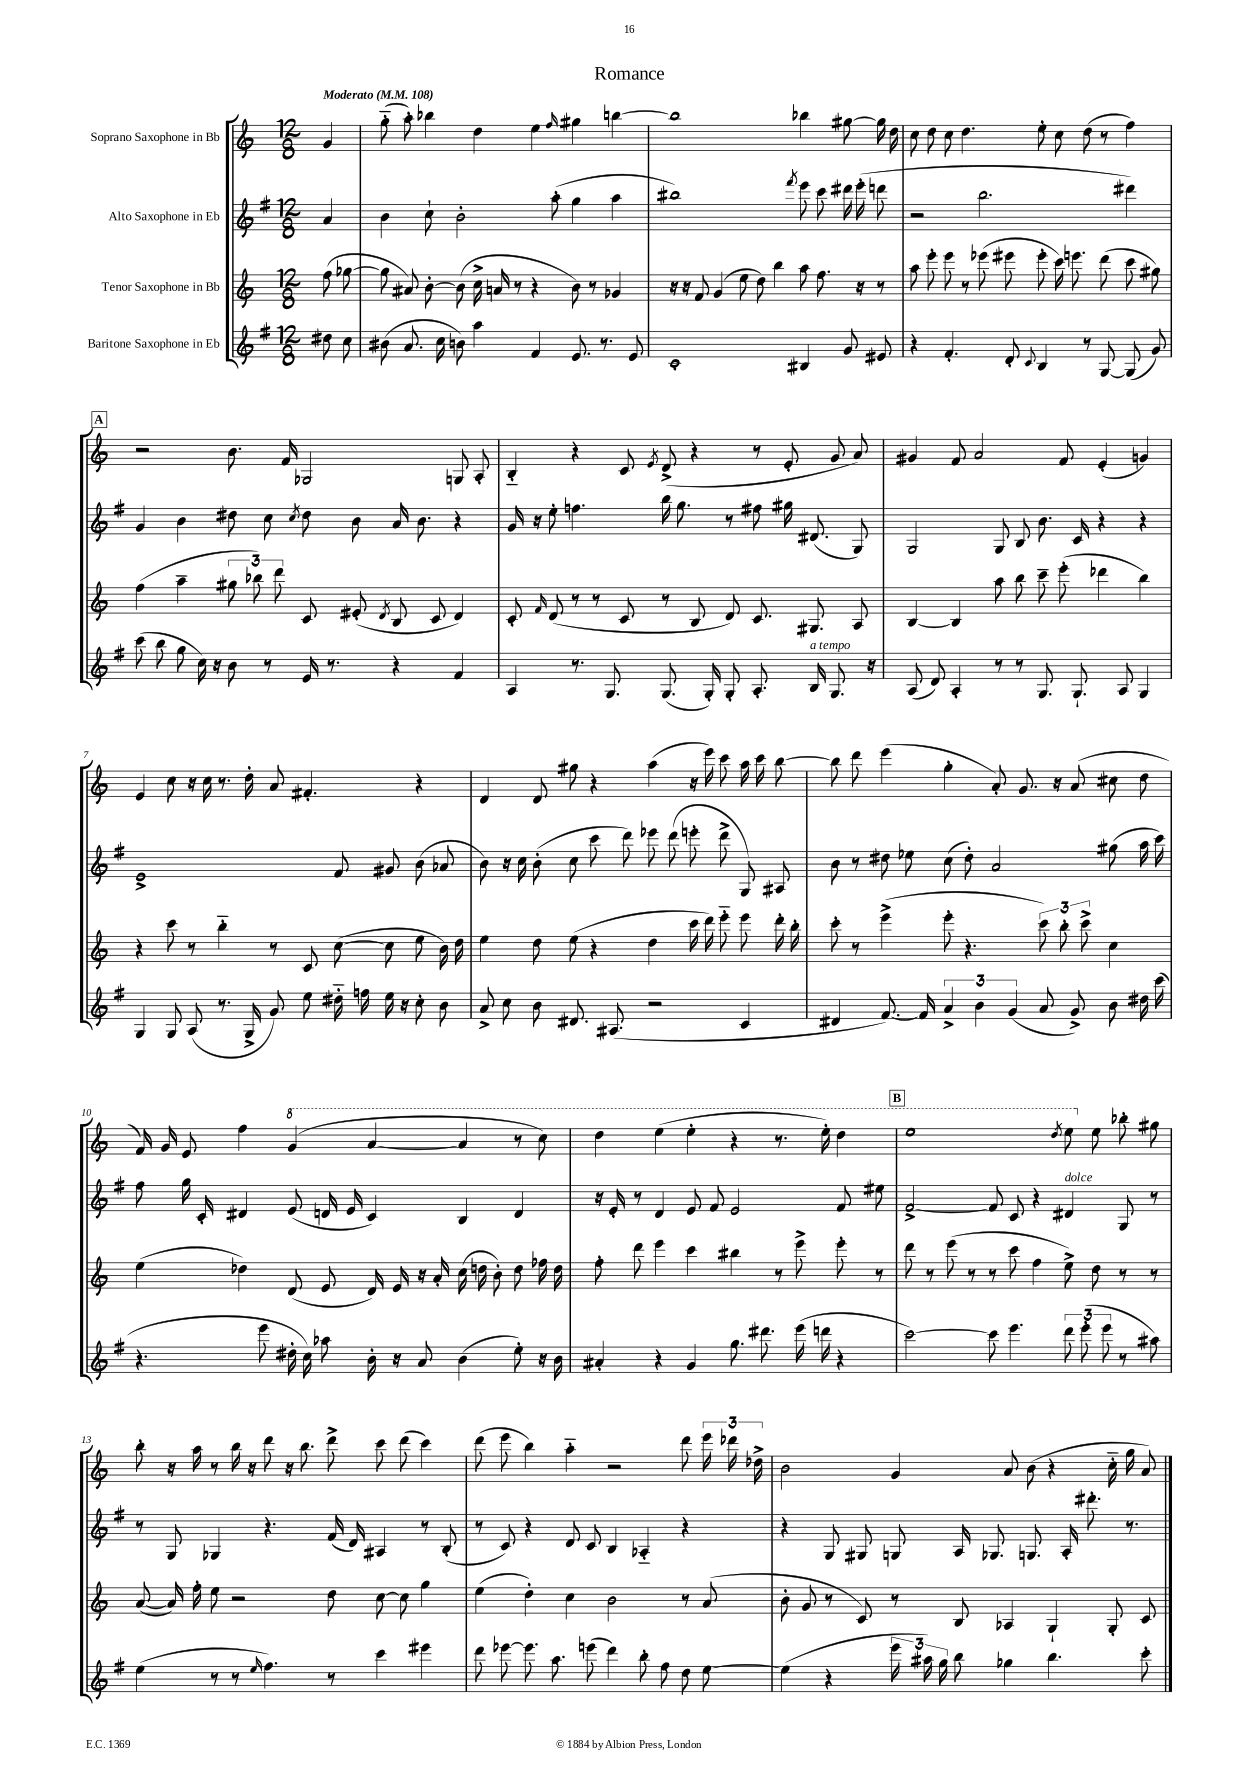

**kern	**kern	**kern	**kern
*staff4	*staff3	*staff2	*staff1
*clefG2	*clefG2	*clefG2	*clefG2
*k[f#]	*k[]	*k[f#]	*k[]
*M12/8	*M12/8	*M12/8	*M12/8
*MM108	*MM108	*MM108	*MM108
8dd#\	(8ff\	4a/	4g/
8cc\	[8gg-\	.	.
=	=	=	=
(8b#\	8gg-\]	4b\	(8gg'~\
8.a/	8a#/)	.	8aa'\)
.	[8b'\	8cc`\	4bb-\
16cc\	.	.	.
8b\)	(8b\]	2b'\	.
4aa\	16cc^\	.	4dd\
.	16a/	.	.
.	8r	.	.
4f#/	4r	.	4ee\
.	.	(8aa'\	.
.	.	.	16qqff/
8.e/	8b\)	4gg\	4gg#\
.	8r	.	.
8.r	.	.	.
.	4g-/	4aa\	[4bb\
8e/	.	.	.
=	=	=	=
1c'	16r	1bb#)	1bb]
.	16r	.	.
.	8f/	.	.
.	(4g/	.	.
.	8ee\	.	.
.	8dd\)	.	.
.	4bb\	.	.
.	.	8qfff#/	.
4B#/	8aa\	8eee\	4bb-\
.	8.ff\	8ccc\	.
8g/	.	16ddd#\	[8gg#\
.	16r	(16eee'\	.
8e#/	8r	8ddd\	16gg#\]
.	.	.	16dd\
=	=	=	=
4r	8aa\	2r	8cc\
.	8eee'\	.	8dd\
4.f#'/	8eee\	.	8cc\
.	8r	.	4.dd\
.	(8eee-\	2.bb\	.
8d'/	8eee#\	.	.
8qqc/	.	.	.
4B/	8eee#'\	.	8ee'\
.	16ccc\)	.	8cc\
.	8.eee\	.	.
8r	.	.	(8dd\
[8G/	(8ddd\	.	8r
(8G/]	8ccc\	4ddd#\)	4ff\)
8g/)	8gg#\)	.	.
=	=	=	=
(8ccc\	(4ff\	4g/	2r
8bb\	.	.	.
8gg\	4aa~\	4b\	.
16cc\)	.	.	.
16r	.	.	.
8b\	12gg#\	8dd#\	8.b\
.	12bb-\)	.	.
8r	.	8cc\	.
.	12ddd\	.	.
.	.	.	16f/
.	.	8qcc/	.
16e/	8c/	8dd#\	2G-/
8.r	.	.	.
.	(8e#'/	8b\	.
.	8qd/	.	.
4r	8B/	16a/	.
.	.	8.b\	.
.	8c/	.	.
4f#/	4d/)	4r	8G/
.	.	.	8A'/
=	=	=	=
4A/	8c'/	16g/	4B'~/
.	.	16r	.
.	16qqf/	.	.
.	(8d/	8ee'\	.
8.r	8r	4.ff\	4r
.	8r	.	.
8.G/	.	.	.
.	8c/	.	8c/
.	.	.	8qe/
(8.G/	8r	16bb\	(8d^/
.	.	8.gg\	.
.	8B/	.	4r
16G'/)	.	.	.
8G'/	8d/)	8r	.
8.A'/	8.c/	8ff#\	8r
.	.	16gg#\	8e'/
16B/	8.G#/	(8.d#/	.
8.G/	.	.	8g/
.	8A/	8G/)	8a/)
16r	.	.	.
=	=	=	=
(8A/	[4B/	2G/	4g#/
8d/)	.	.	.
4A'/	4B/]	.	8f/
.	.	.	2a/
8r	8aa\	8G/	.
8r	8bb\	8B/	.
8.G/	8ccc~\	8.b\	.
.	(8eee'\	.	8f/
8.G`/	.	16c/	.
.	4ddd-\	4r	(4e'/
8A/	.	.	.
4G/	4bb\)	4r	4g/)
=	=	=	=
4G/	4r	1e^	4e/
8G/	8ccc\	.	8cc\
(8A/	8r	.	16r
.	.	.	16cc\
8.r	4bb'~\	.	8.r
16G^/	.	.	16dd'\
8g/)	8r	.	8a/
8ee\	8c/	.	4.f#'/
16dd#'~\	([8cc\	8f#/	.
16ff\	.	.	.
16ee\	8cc\]	8g#/	.
16r	.	.	.
8cc'\	8ee\	(8b\	4r
8b\	16b\)	8a-/	.
.	16dd\	.	.
=	=	=	=
8a^/	4ee\	8b\)	4d/
8cc\	.	16r	.
.	.	16cc\	.
8b\	8dd\	(8b'\	8d/
8.d#/	(8ee\	8cc\	8gg#\
.	4r	8ccc\	4r
(8.A#/	.	.	.
.	.	8ddd\)	.
2r	4dd\	8eee-\	(4aa\
.	.	(8ddd\	.
.	16ccc\	8eee'\	16r
.	16ddd\)	.	16eee\)
.	8eee'~\	8ddd^\	8ccc\
4c/	8eee\	8G/)	16aa\
.	.	.	16ccc\
.	16ddd'\	8A#/	[8bb\
.	16bb'\	.	.
=	=	=	=
4d#/	8ccc'\	8b\	8bb\]
.	8r	8r	8ddd\
[8.f#/)	(4eee^\	8dd#\	(4eee\
.	.	8ee-\	.
16f#/]	.	.	.
6a^/	8eee'\	(8cc\	4gg'\
.	4.r	8dd#'\)	.
6b\	.	.	.
.	.	2a/	8a'/)
(6g/	.	.	.
.	.	.	8.g/
8a/	12ccc\)	.	.
.	.	.	16r
.	12bb'\	.	.
8g^/)	.	.	(8a/
.	12ccc^\	.	.
8b\	4cc\	(8gg#\	8cc#\
16dd#\	.	16aa\	8dd\
(16ccc\	.	16ccc\)	.
=	=	=	=
4.r	(4ee\	8ff#\	16f/)
.	.	.	16g/
.	.	16gg\	8e/
.	.	16c'/	.
.	4dd-\)	4d#/	4ff\
8eee\	.	.	.
16dd#'\	(8d/	(8e/	(4gg/
16cc\)	.	.	.
8aa-\	8e/	16d/	.
.	.	16e/	.
16b'\	16d/)	4c/)	[4aa/
16r	16e/	.	.
8a/	16r	.	.
.	16a'/	.	.
(4b\	(16cc\	4B/	4aa/]
.	16dd\	.	.
.	8b'\)	.	.
8ee'\)	8dd\	4d/	8r
16r	16ff-\	.	8ccc\)
16b\	16dd\	.	.
=	=	=	=
4a#'/	8ff'\	16r	4ddd\
.	.	16e'/	.
.	8ddd\	8r	.
4r	4eee\	4d/	(4eee\
4g/	4ccc\	8e/	4eee'\
.	.	8f#/	.
8.gg\	4bb#\	2e/	4r
8.ddd#\	.	.	.
.	8r	.	8.r
(16eee\	8eee^\	.	.
16ddd\	.	.	16eee'\)
4r	8eee'\	8f#/	4ddd\
.	8r	8ee#\	.
=	=	=	=
[2ccc\)	8ddd\	[2f#^/	1eee
.	8r	.	.
.	(8eee\	.	.
.	8r	.	.
8ccc\]	8r	8f#/]	.
4.eee\	8ccc\	8c/	.
.	4ff\	4r	.
.	.	.	8qddd/
12ddd\	8ee^\)	4d#/	8eee\
(12eee'\	.	.	.
.	8dd\	.	8ee\
12eee\	.	.	.
8r	8r	8G/	8bb-'\
8aa#\)	8r	8r	8gg#\
=	=	=	=
(4ee\	([8a/	8r	8bb'\
.	16a/])	8G/	16r
.	16ff'\	.	16aa\
8r	8ee\	4G-/	8r
8r	2r	.	16bb\
.	.	.	16r
16qqee/	.	.	.
4.ff#\)	.	4.r	8ddd\
.	.	.	16r
.	.	.	8.bb\
8r	8dd\	(16f#/	8ddd^\
.	.	16d/)	.
4ccc\	[8cc\	4A#/	8ccc\
.	8cc\]	.	(8ddd\
4eee#\	4gg\	8r	4ccc\)
.	.	(8B'/	.
=	=	=	=
8ddd\	(4ee\	8r	(8ddd\
[8eee-\	.	8c/)	8eee\
8.eee-\]	4dd'\)	4r	4bb\)
8.aa\	.	.	.
.	4cc\	8d/	4aa'~\
(8eee\	.	8c/	.
4ddd\)	2b\	4B/	2r
8bb'\	.	4A-'~/	.
8ff#\	.	.	.
8dd\	8r	4r	8ddd\
[8ee\	(8a/	.	24eee\
.	.	.	24ddd-\
.	.	.	24dd-^\
=	=	=	=
(4ee\]	8b'\	4r	2b\
.	8g/	.	.
4r	8r	8G/	.
.	8c/)	8G#/	.
24eee\	8r	8G/	4g/
24aa#\)	.	.	.
24gg\	.	.	.
8bb\	8B/	16A/	.
.	.	8.G-/	.
4gg-\	4A-/	.	8a/
.	.	8.G/	(8b\
4.bb\	4G`/	.	4r
.	.	16A'/	.
.	.	8.ddd#'\	.
.	8G'/	.	16cc'~\
.	.	8.r	16gg\
8ccc'\	8c/	.	8a/)
==	==	==	==
*-	*-	*-	*-
